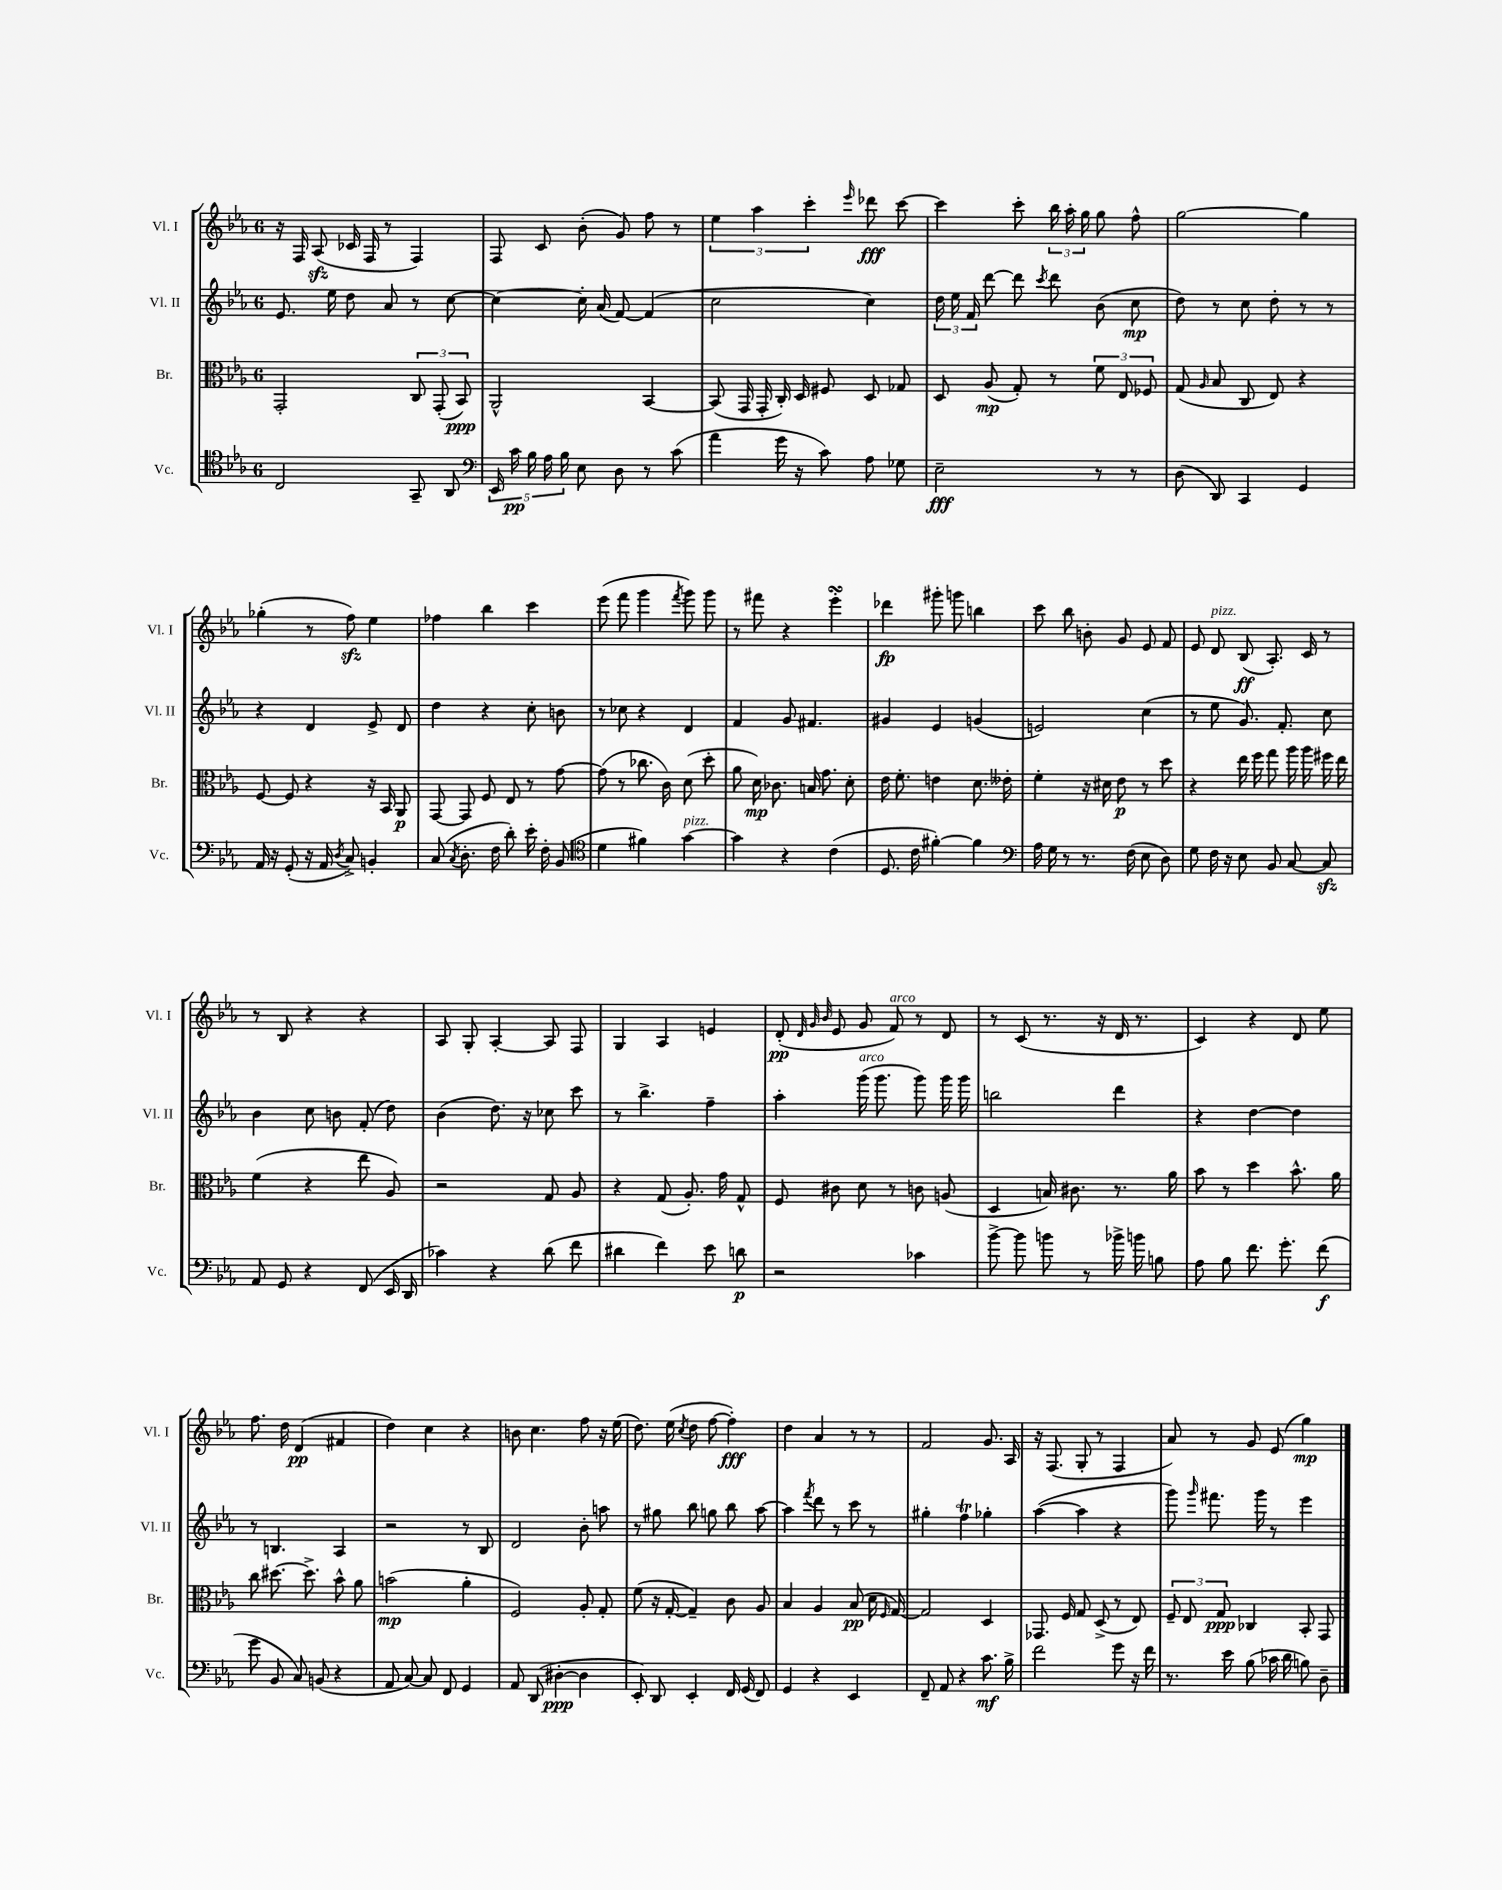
<<
\new StaffGroup <<
\new Staff = "s0" \with { instrumentName = "Vl. I" shortInstrumentName = "Vl. I" } {
    \clef treble \key ees \major \once \override Staff.TimeSignature.style = #'single-digit \time 6/8
    \autoBeamOff r16 f16 aes8\sfz( ces'16 f16 r8 f4) |
    f8 c'8 bes'8-.( g'8) f''8 r8 |
    \tuplet 3/2 { ees''4 aes''4 c'''4-. } \grace { ees'''16 } des'''8\fff c'''8~ |
    c'''4 c'''8-. \tuplet 3/2 { bes''16 aes''16-. g''16 } g''8 f''8-^ |
    g''2~ g''4 |
    ges''4-.( r8 f''8\sfz) ees''4 |
    fes''4 bes''4 c'''4 |
    ees'''8( f'''8 g'''4 \acciaccatura { f'''8 } g'''8) g'''8 |
    r8 fis'''8 r4 ees'''4-.\turn |
    des'''4\fp gis'''8-. g'''8 b''4 |
    c'''8 bes''8 b'8-. g'8 ees'8 f'8 |
    ees'8 d'8^\markup { \italic "pizz." } bes8\ff( aes8.-.) c'16 r8 |
    r8 bes8 r4 r4 |
    aes8 g8-. aes4~-. aes8 f8 |
    g4 aes4 e'4 |
    d'8-.\pp( \grace { d'32 g'32 bes'32 } ees'8 g'8 f'8^\markup { \italic "arco" }) r8 d'8 |
    r8 c'8( r8. r16 d'16 r8. |
    c'4) r4 d'8 ees''8 |
    f''8. d''16 d'4\pp( fis'4 |
    d''4) c''4 r4 |
    b'8 c''4. f''8 r16 ees''16( |
    d''8.) ees''16( \acciaccatura { c''8 } d''8 f''8~ f''4-.\fff) |
    d''4 aes'4 r8 r8 |
    f'2 g'8. aes16 |
    r16 f8.( g8-. r8 f4 |
    aes'8) r8 g'8 ees'8( g''4\mp) \bar "|." |
}
\new Staff = "s1" \with { instrumentName = "Vl. II" shortInstrumentName = "Vl. II" } {
    \clef treble \key ees \major \once \override Staff.TimeSignature.style = #'single-digit \time 6/8
    \autoBeamOff ees'8. ees''16 d''8 aes'8 r8 c''8~ |
    c''4~ c''16-. aes'16( f'8~) f'4( |
    c''2 c''4) |
    \tuplet 3/2 { d''16 ees''16 f'16 } d'''8~ d'''8 \acciaccatura { c'''8 } d'''8 bes'8( c''8\mp |
    d''8) r8 c''8 d''8-. r8 r8 |
    r4 d'4 ees'8-> d'8 |
    d''4 r4 c''8-. b'8 |
    r8 ces''8 r4 d'4 |
    f'4 g'8 fis'4. |
    gis'4 ees'4 g'4( |
    e'2) c''4( |
    r8 ees''8 g'8.) f'8.-. c''8 |
    bes'4 c''8 b'8 f'8-.( d''8) |
    bes'4( d''8.) r16 ces''8 c'''8 |
    r8 bes''4.-> f''4-- |
    aes''4-. g'''16^\markup { \italic "arco" }( g'''8. g'''8) g'''16 g'''16 |
    b''2 d'''4 |
    r4 d''4~ d''4 |
    r8 b4. aes4 |
    r2 r8 bes8 |
    d'2 bes'8-. a''8 |
    r8 gis''8 bes''8 g''8 bes''8 aes''8~ |
    aes''4 \acciaccatura { f'''8 } d'''8 r8 c'''8 r8 |
    gis''4-. f''4\trill ges''4-. |
    aes''4~( aes''4 r4 |
    g'''8) \grace { g'''16 } fis'''8. g'''16 r8 ees'''4 \bar "|." |
}
\new Staff = "s2" \with { instrumentName = "Br." shortInstrumentName = "Br." } {
    \clef alto \key ees \major \once \override Staff.TimeSignature.style = #'single-digit \time 6/8
    \autoBeamOff g,2-. \tuplet 3/2 { c8 g,8-.( bes,8\ppp) } |
    aes,2-^ bes,4~ |
    bes,8( g,16 g,16-. c16-.) d16 fis8 d8 ges8 |
    d8 aes8\mp( g8-.) r8 \tuplet 3/2 { f'8 ees8 fes8 } |
    g8( \grace { aes16 } bes8 c8 ees8) r4 |
    f8~ f8 r4 r16 bes,16 aes,8\p |
    g,8~ g,8 f8 ees8 r8 g'8~ |
    g'8( r8 ces''8. c'16) d'8( d''8-. |
    aes'8 d'16\mp) ces'8. b16 g'8. d'8-. |
    ees'16 f'8.-. e'4 d'8. eeses'16-. |
    f'4-. r16 dis'16 ees'8\p r8 d''8 |
    r4 ees''16 f''16 g''8 aes''16 aes''16 fis''16 ees''16 |
    f'4( r4 ees''8 aes8) |
    r2 g8 aes8 |
    r4 g8( aes8.-.) g'16 g8-^ |
    f8 cis'8 d'8 r8 c'8 a8( |
    d4 b16) cis'8. r8. aes'16 |
    bes'8 r8 d''4 bes'8.-^ aes'16 |
    c''8 dis''8.~ dis''8.-> bes'8-^ aes'8 |
    b'2\mp( aes'4-. |
    f2) aes8-. g8-. |
    f'8( r16 g16~-. g4--) c'8 aes8 |
    bes4 aes4 bes8\pp( d'16 \grace { f16 } g16~) |
    g2 d4 |
    ges,8. f16 g8 d8->( r8 ees8) |
    \tuplet 3/2 { f8-- ees8 g8\ppp } ces4 bes,8-. g,8 \bar "|." |
}
\new Staff = "s3" \with { instrumentName = "Vc." shortInstrumentName = "Vc." } {
    \clef tenor \key ees \major \once \override Staff.TimeSignature.style = #'single-digit \time 6/8
    \autoBeamOff c2 g,8-- aes,8 |
    \clef bass \tuplet 5/4 { ees,16 c'16\pp bes16 aes16 bes16 } ees8 d8 r8 c'8( |
    aes'4 g'16 r16 c'8) aes8 ges8 |
    ees2--\fff r8 r8 |
    d8( d,8) c,4 g,4 |
    aes,16 r16 g,8-.( r16 aes,16 \acciaccatura { d8 } c8->) b,4-. |
    c8( \acciaccatura { c8 } d8.-. f16 d'8-.) ees'16-. f16-. bes,8( |
    \clef tenor d'4 fis'4) g'4~^\markup { \italic "pizz." } |
    g'4 r4 c'4( |
    d8. c'16 fis'4~-.) fis'4 |
    \clef bass aes16 g16 r8 r8. f16( ees8 d8) |
    g8 f16 r16 ees8 bes,8 c8~ c8\sfz |
    aes,8 g,8 r4 f,8( ees,16 d,16 |
    ces'4) r4 d'8( f'8 |
    dis'4 f'4) ees'8 d'8\p |
    r2 ces'4 |
    bes'8~-> bes'8 b'8 r8 bes'16-> b'16 b8 |
    aes8 bes8 f'8. g'8.-. f'8\f( |
    g'8 bes,8 c8) b,8( r4 |
    aes,8 c8~) c8 f,8 g,4 |
    aes,8 d,8( dis4~-.\ppp dis4 |
    ees,8-.) d,8 ees,4-. f,16 g,16( f,8) |
    g,4 r4 ees,4 |
    f,8-- aes,8 r4 c'8.\mf bes16-> |
    f'2 g'8 r16 f'16 |
    r8. ees'16 bes8( ces'16 d'16 b8) d8-- \bar "|." |
}
>>
>>
\layout { \context { \Score \remove "Bar_number_engraver" } }
